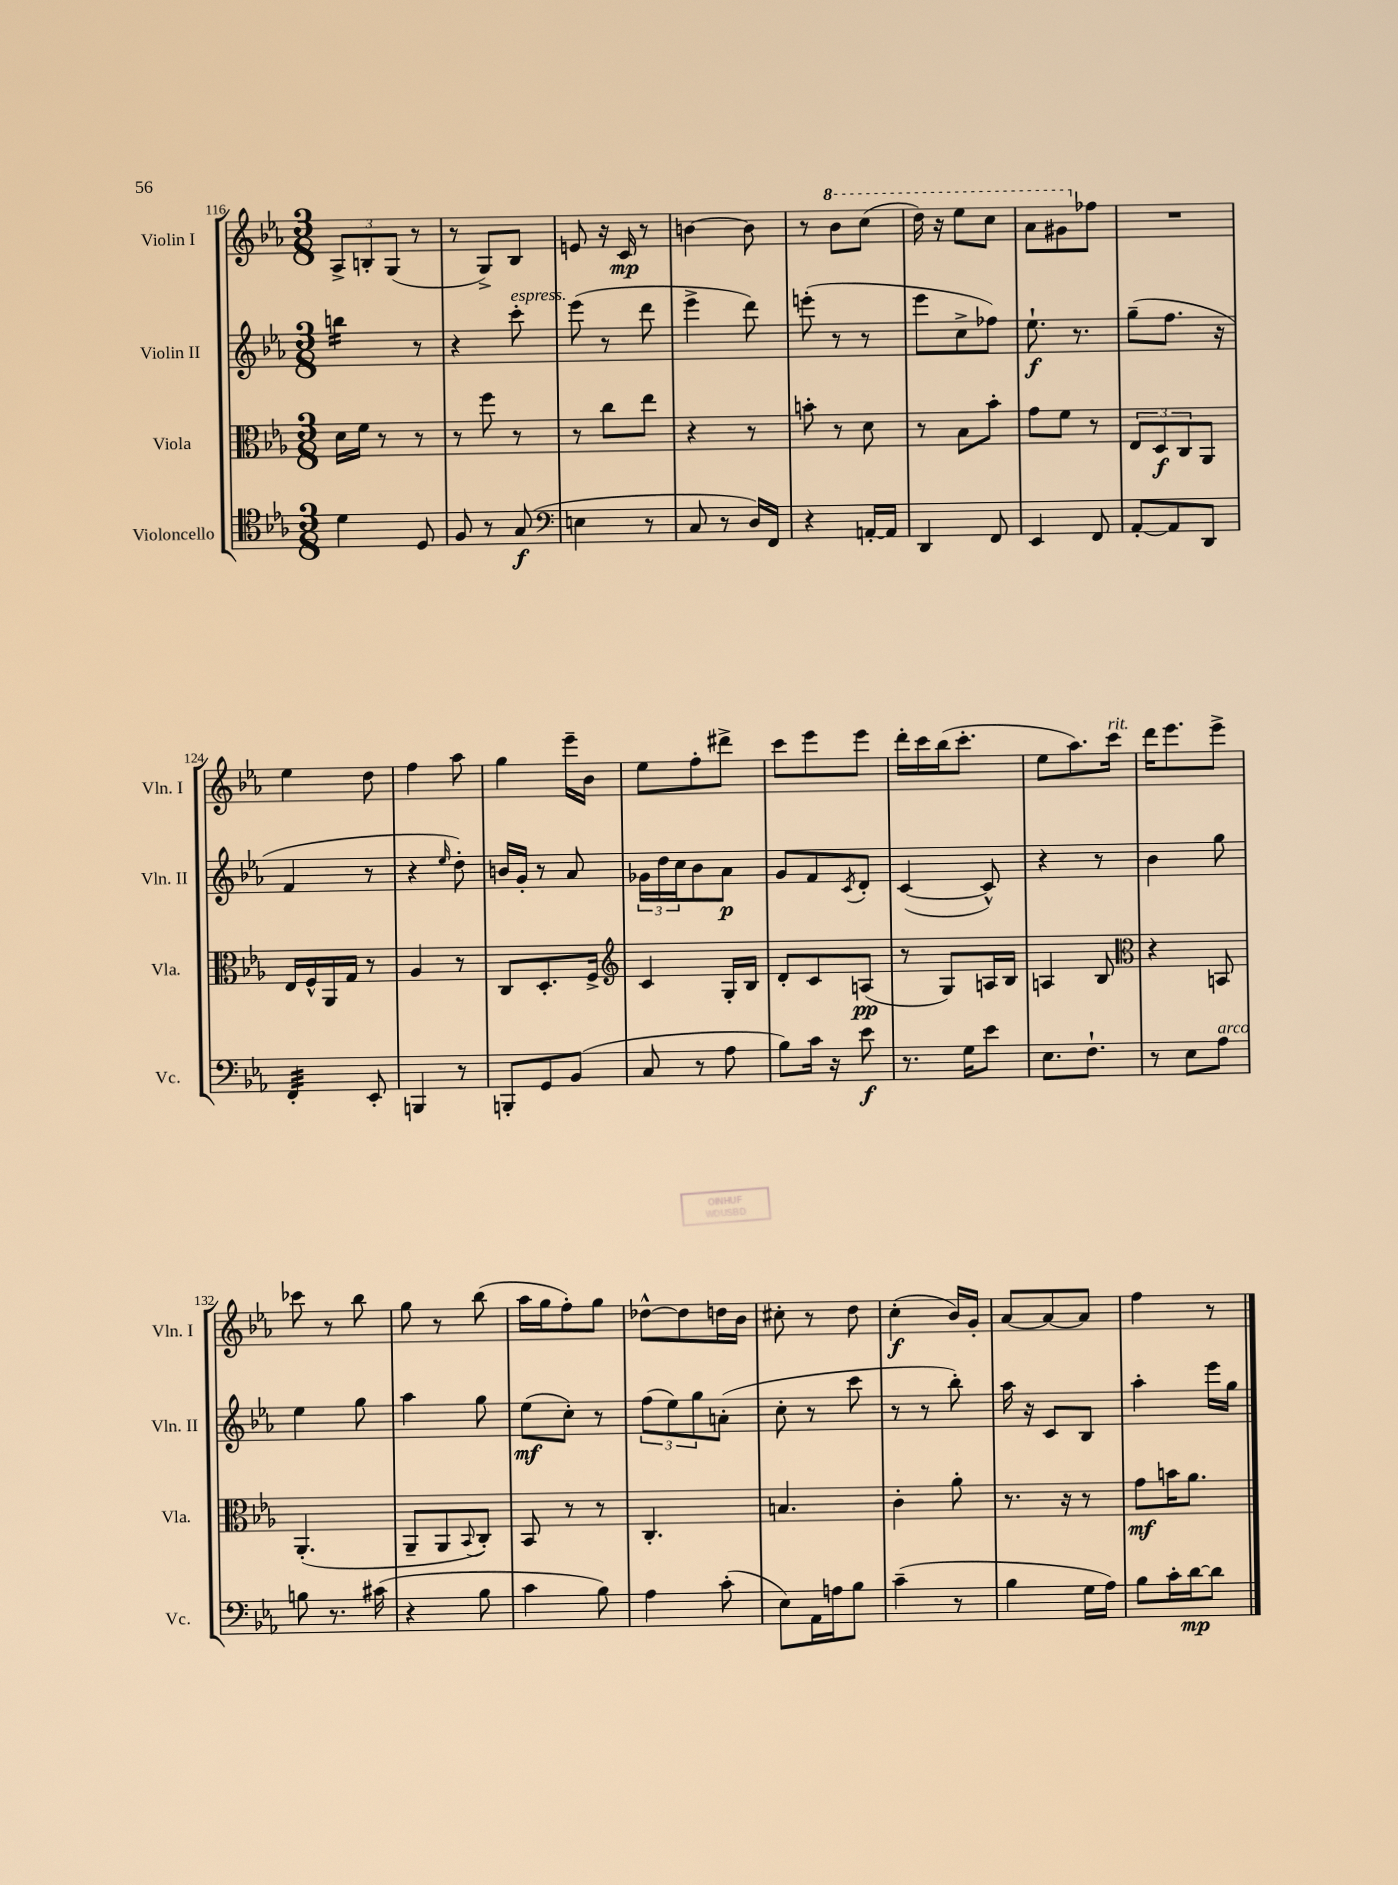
<<
\new StaffGroup <<
\new Staff = "s0" \with { instrumentName = "Violin I" shortInstrumentName = "Vln. I" } {
    \clef treble \key ees \major \numericTimeSignature \time 3/8
    \tuplet 3/2 { aes8-> b8-. g8( } r8 |
    r8 g8->) bes8 |
    e'8 r16 c'16\mp r8 |
    b'4~ b'8 |
    r8 \ottava #1 bes''8 c'''8( |
    d'''16) r16 ees'''8 c'''8 |
    aes''8 gis''8 \ottava #0 fes''8 |
    R4. |
    ees''4 d''8 |
    f''4 aes''8 |
    g''4 ees'''16-- bes'16 |
    ees''8 f''8-. dis'''8-> |
    c'''8 ees'''8 ees'''8 |
    d'''16-. c'''16 bes''16( c'''8.-. |
    ees''8 aes''8.) c'''16^\markup { \italic "rit." } |
    d'''16 ees'''8. ees'''8-> |
    ces'''8 r8 bes''8 |
    g''8 r8 bes''8( |
    aes''16 g''16 f''8-.) g''8 |
    des''8~-^ des''8 d''16 bes'16 |
    cis''8-. r8 d''8 |
    c''4-.\f( bes'16) g'16-. |
    aes'8~ aes'8~ aes'8 |
    f''4 r8 \bar "|." |
}
\new Staff = "s1" \with { instrumentName = "Violin II" shortInstrumentName = "Vln. II" } {
    \clef treble \key ees \major \numericTimeSignature \time 3/8
    b''4:16 r8 |
    r4 c'''8-.^\markup { \italic "espress." } |
    ees'''8( r8 d'''8 |
    ees'''4-> d'''8) |
    e'''8-.( r8 r8 |
    ees'''8 c''8-> fes''8) |
    ees''8.-!\f r8. |
    g''8--( f''8. r16 |
    f'4 r8 |
    r4 \grace { ees''16 } d''8-.) |
    b'16 g'16-. r8 aes'8 |
    \tuplet 3/2 { ges'16 d''16 c''16 } bes'8 aes'8\p |
    g'8 f'8 \acciaccatura { c'8 } d'8-. |
    c'4~( c'8-^) |
    r4 r8 |
    bes'4 g''8 |
    ees''4 g''8 |
    aes''4 g''8 |
    ees''8\mf( c''8-.) r8 |
    \tuplet 3/2 { f''8( ees''8) g''8 } a'8-.( |
    c''8-. r8 c'''8 |
    r8 r8 bes''8-.) |
    aes''16 r16 c'8 bes8 |
    aes''4-. ees'''16 g''16 \bar "|." |
}
\new Staff = "s2" \with { instrumentName = "Viola" shortInstrumentName = "Vla." } {
    \clef alto \key ees \major \numericTimeSignature \time 3/8
    d'16 f'16 r8 r8 |
    r8 f''8 r8 |
    r8 c''8 ees''8 |
    r4 r8 |
    b'8-. r8 d'8 |
    r8 bes8 bes'8-. |
    g'8 f'8 r8 |
    \tuplet 3/2 { ees8 d8\f c8 } aes,8 |
    ees16 f16-^ aes,16 g16 r8 |
    aes4 r8 |
    c8 d8.-. f16-> |
    \clef treble c'4 g16-. bes16 |
    d'8-. c'8 a8\pp( |
    r8 g8) a16 bes16 |
    a4 bes8 |
    \clef alto r4 b,8 |
    aes,4.-.( |
    aes,8-- aes,8 \appoggiatura { bes,8 } c8-.) |
    bes,8 r8 r8 |
    c4.-. |
    b4. |
    c'4-. aes'8-. |
    r8. r16 r8 |
    g'8\mf b'16 aes'8. \bar "|." |
}
\new Staff = "s3" \with { instrumentName = "Violoncello" shortInstrumentName = "Vc." } {
    \clef tenor \key ees \major \numericTimeSignature \time 3/8
    d'4 d8 |
    f8 r8 g8\f( |
    \clef bass e4 r8 |
    c8 r8 d16) f,16 |
    r4 a,16~-. a,16 |
    d,4 f,8 |
    ees,4 f,8 |
    aes,8~-. aes,8 d,8 |
    f,4:32-. ees,8-. |
    b,,4 r8 |
    b,,8-. g,8 bes,8( |
    c8 r8 aes8 |
    bes8) c'16 r16 ees'8\f |
    r8. g16 ees'8 |
    ees8. f8.-! |
    r8 ees8 aes8^\markup { \italic "arco" } |
    b8 r8. cis'16( |
    r4 bes8 |
    c'4 bes8) |
    aes4 c'8-.( |
    ees8) aes,16 a16 bes8 |
    c'4--( r8 |
    bes4 g16 aes16) |
    bes8 c'16-. d'16~\mp d'8 \bar "|." |
}
>>
>>
\layout { \context { \Score currentBarNumber = #116 } }
